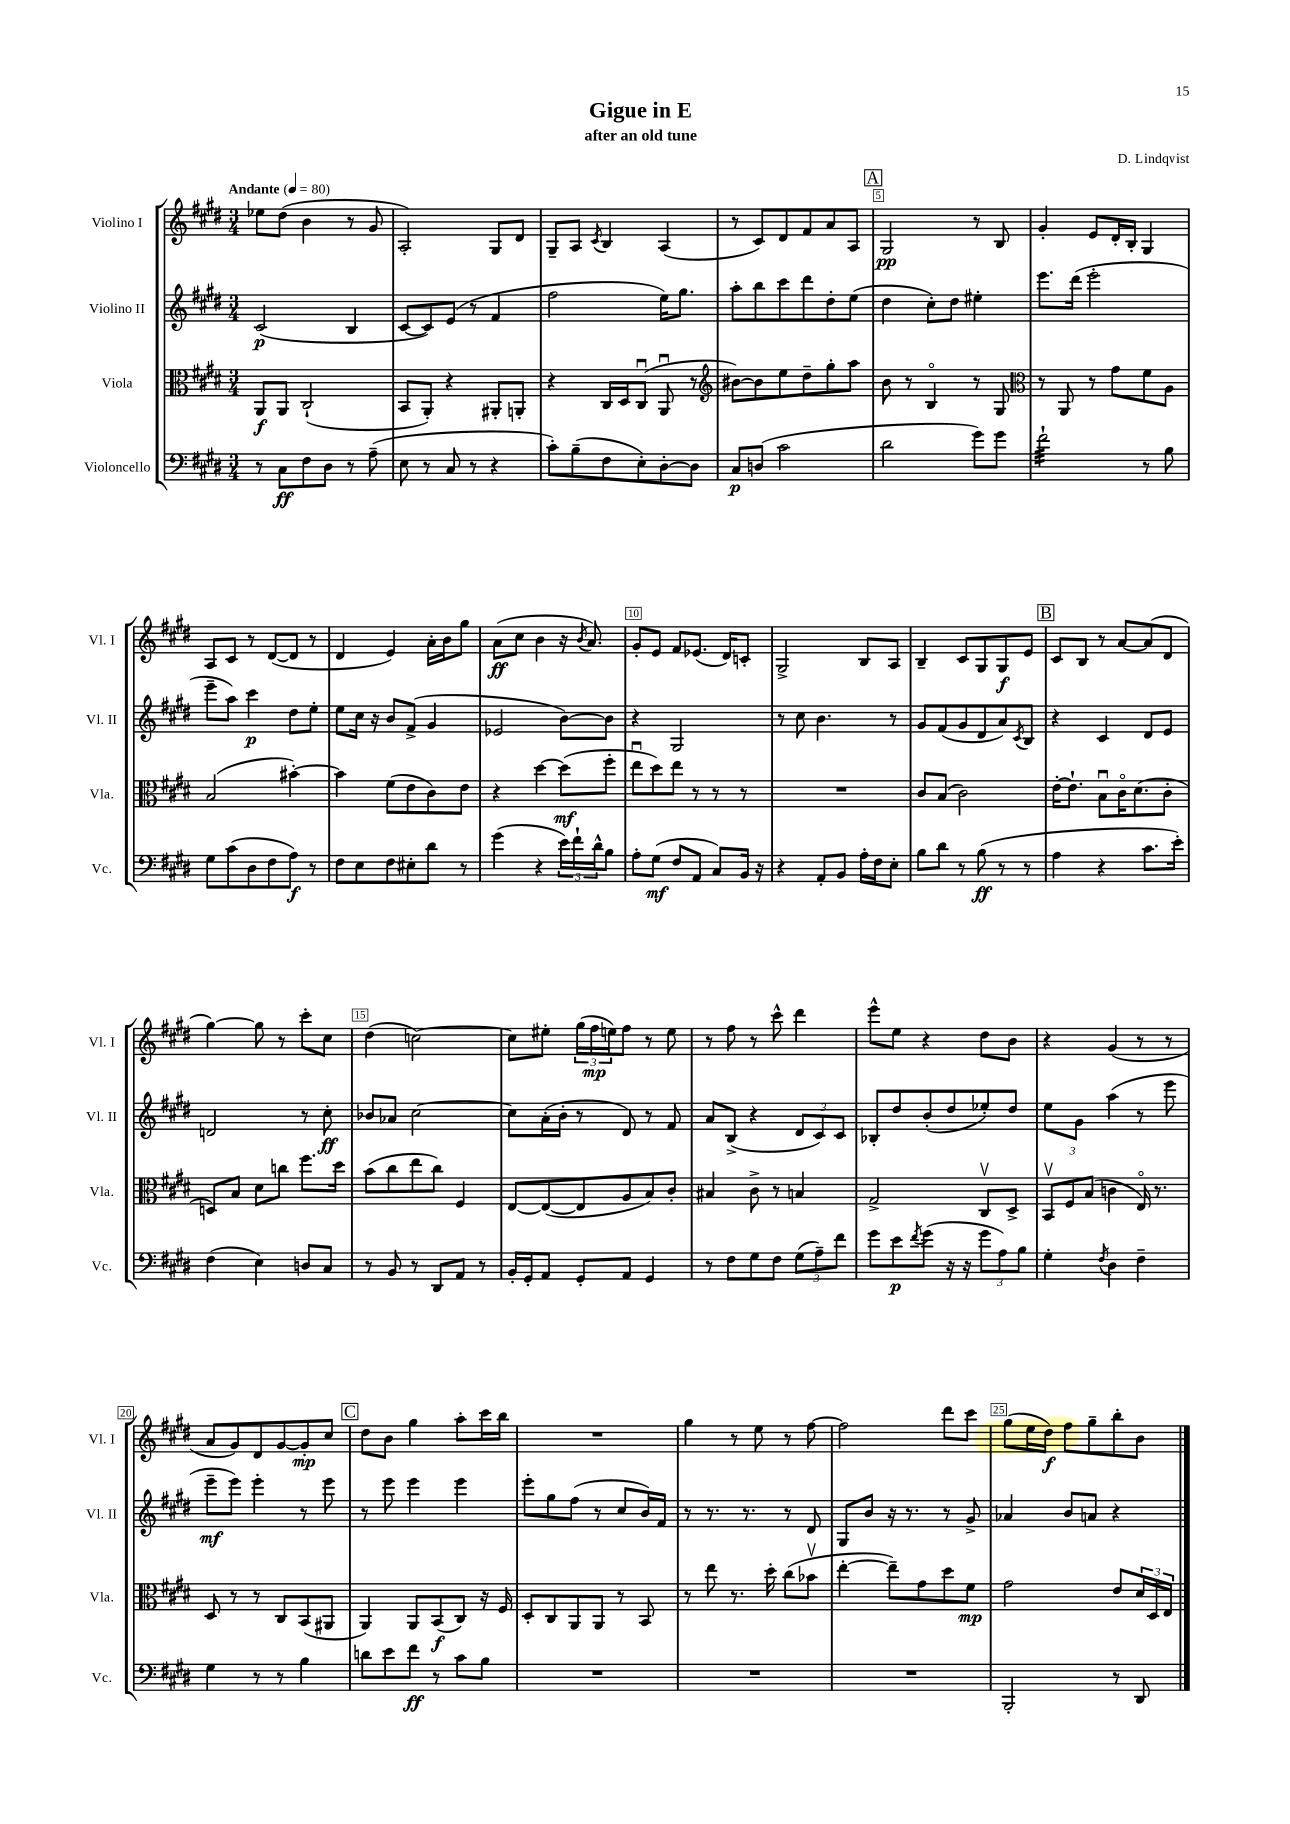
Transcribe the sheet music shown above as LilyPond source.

\header { title = "Gigue in E" composer = "D. Lindqvist" subtitle = "after an old tune" }
<<
\new StaffGroup <<
\new Staff = "s0" \with { instrumentName = "Violino I" shortInstrumentName = "Vl. I" } {
    \clef treble \key e \major \numericTimeSignature \time 3/4 \tempo "Andante" 4 = 80
    ees''8 dis''8( b'4 r8 gis'8 |
    a2-.) gis8 dis'8 |
    gis8-- a8 \acciaccatura { cis'8 } b4 a4( |
    r8 cis'8) dis'8 fis'8 a'8 a8 |
    \mark \markup { \box "A" } gis2\pp r8 b8 |
    gis'4-. e'8 dis'16-. b16-. gis4 |
    a8 cis'8 r8 dis'8~( dis'8 r8 |
    dis'4 e'4) a'16-. b'16 gis''8 |
    a'8\ff( cis''8 b'4 r16 \acciaccatura { b'8 } a'8.) |
    gis'8-. e'8 fis'8 ees'8.( dis'16) c'8-. |
    gis2-> b8 a8 |
    b4-- cis'8 gis8 gis8\f e'8 |
    \mark \markup { \box "B" } cis'8 b8 r8 a'8~ a'8( dis'8 |
    gis''4~) gis''8 r8 cis'''8-. cis''8 |
    dis''4( c''2~) |
    c''8 eis''8-. \tuplet 3/2 { gis''16( fis''16\mp e''16) } fis''8 r8 e''8 |
    r8 fis''8 r8 cis'''8-^ dis'''4 |
    e'''8-^ e''8 r4 dis''8 b'8 |
    r4 gis'4( r8 r8 |
    a'8 gis'8) dis'8 gis'8~ gis'8-.\mp cis''8 |
    \mark \markup { \box "C" } dis''8 b'8 gis''4 a''8-. cis'''16 b''16 |
    R2. |
    gis''4 r8 e''8 r8 fis''8~ |
    fis''2 dis'''8 cis'''8 |
    gis''8( e''16 dis''16\f) fis''8 gis''8-- b''8-. b'8 \bar "|." |
}
\new Staff = "s1" \with { instrumentName = "Violino II" shortInstrumentName = "Vl. II" } {
    \clef treble \key e \major \numericTimeSignature \time 3/4
    cis'2\p( b4 |
    cis'8~ cis'8) e'8( r8 fis'4 |
    fis''2 e''16) gis''8. |
    a''8-. b''8 cis'''8 dis'''8 dis''8-. e''8( |
    \mark \markup { \box "A" } dis''4 cis''8-.) dis''8 eis''4-. |
    e'''8. dis'''16( e'''2-. |
    e'''8-- a''8) cis'''4\p dis''8 e''8-. |
    e''8 cis''16 r16 b'8 fis'8->( gis'4 |
    ees'2 b'8~) b'8 |
    r4 gis2 |
    r8 cis''8 b'4. r8 |
    gis'8 fis'8( gis'8 dis'8 a'8) \acciaccatura { cis'8 } b8 |
    \mark \markup { \box "B" } r4 cis'4 dis'8 e'8 |
    d'2 r8 cis''8-.\ff |
    bes'8 aes'8 cis''2~ |
    cis''8 a'16-.( b'16-. r8 dis'8) r8 fis'8 |
    a'8 b8->( r4 \tuplet 3/2 { dis'8 cis'8) cis'8 } |
    bes8-. dis''8 b'8-.( dis''8 ees''8-.) dis''8 |
    e''8 gis'8 a''4( r8 e'''8 |
    e'''8--\mf e'''8) e'''4-. r8 e'''8 |
    \mark \markup { \box "C" } r8 e'''8 e'''4 e'''4 |
    e'''8-. gis''8 fis''8( r8 cis''8 b'16) fis'16 |
    r8 r8. r8. r8 dis'8 |
    gis8 b'8 r16 r8. r8 gis'8-> |
    aes'4 b'8 a'8 r4 \bar "|." |
}
\new Staff = "s2" \with { instrumentName = "Viola" shortInstrumentName = "Vla." } {
    \clef alto \key e \major \numericTimeSignature \time 3/4
    a,8\f a,8 cis2-!( |
    b,8 a,8-.) r4 ais,8-. a,8-. |
    r4 cis16 dis16 cis8\downbow( a,8\downbow r8 |
    \clef treble bis'8~) bis'8 e''8 dis''8-- gis''8-. a''8 |
    \mark \markup { \box "A" } b'8 r8 b4\flageolet r8 gis8 |
    \clef alto r8 a,8 r8 gis'8 fis'8 a8 |
    b2( bis'4~-.) |
    bis'4 fis'8( e'8 cis'8) e'8 |
    r4 dis''4~ dis''8\mf( fis''8-. |
    e''8\downbow dis''8) e''8 r8 r8 r8 |
    R2. |
    cis'8 b8( cis'2) |
    \mark \markup { \box "B" } e'16~-. e'8.-! b8\downbow cis'16\flageolet dis'8.( cis'8-. |
    d8) b8 dis'8 c''8 fis''8. dis''16 |
    b'8( cis''8 e''8 cis''8) fis4 |
    e8~ e8~( e8 a8 b8) cis'8-. |
    bis4 cis'8-> r8 b4 |
    gis2-> cis8\upbow dis8-> |
    \tuplet 3/2 { b,8\upbow fis8 b8( } c'4 e16\flageolet) r8. |
    dis8 r8 r8 cis8 b,8( ais,8 |
    \mark \markup { \box "C" } a,4) a,8 b,8\f( cis8) r16 fis16 |
    dis8-. cis8 a,8 a,8 r8 b,8 |
    r8 e''8 r8. dis''16-. cis''8( bes'8\upbow |
    e''4~-. e''8--) gis'8 dis''8 fis'8\mp |
    gis'2 e'8 \tuplet 3/2 { dis'16 dis16 e16 } \bar "|." |
}
\new Staff = "s3" \with { instrumentName = "Violoncello" shortInstrumentName = "Vc." } {
    \clef bass \key e \major \numericTimeSignature \time 3/4
    r8 cis8\ff fis8 dis8 r8 a8--( |
    e8 r8 cis8 r8 r4 |
    cis'8-.) b8--( fis8 e8-.) dis8~-. dis8 |
    cis8\p d8( cis'2 |
    \mark \markup { \box "A" } dis'2 gis'8) gis'8 |
    fis'2:32-! r8 b8 |
    gis8 cis'8( dis8 fis8 a8\f) r8 |
    fis8 e8 fis8 eis8-. dis'8 r8 |
    gis'4( r4 \tuplet 3/2 { e'16) fis'16-! dis'16-^ } b8 |
    a8-. gis8\mf( fis8 a,8 cis8) b,16 r16 |
    r4 a,8-. b,8 a16-. fis16 e8-. |
    b8 dis'8 r8 b8\ff( r8 r8 |
    \mark \markup { \box "B" } a4 r4 cis'8. e'16-.) |
    fis4( e4) d8 cis8 |
    r8 b,8 r8 dis,8 a,8 r8 |
    b,16-. gis,16-. a,8 gis,8-. a,8 gis,4 |
    r8 fis8 gis8 fis8 \tuplet 3/2 { gis8( a8--) fis'8 } |
    gis'8 e'8\p \acciaccatura { fis'8 } gis'8( r16 r16 \tuplet 3/2 { gis'8 a8) b8 } |
    gis4-. \acciaccatura { fis8 } dis4 fis4-- |
    gis4 r8 r8 b4 |
    \mark \markup { \box "C" } d'8 e'8 fis'8\ff r8 cis'8 b8 |
    R2. |
    R2. |
    R2. |
    b,,2-. r8 dis,8 \bar "|." |
}
>>
>>
\layout { \context { \Score \override BarNumber.break-visibility = ##(#f #t #t) barNumberVisibility = #(every-nth-bar-number-visible 5) \override BarNumber.stencil = #(make-stencil-boxer 0.1 0.3 ly:text-interface::print) } }
